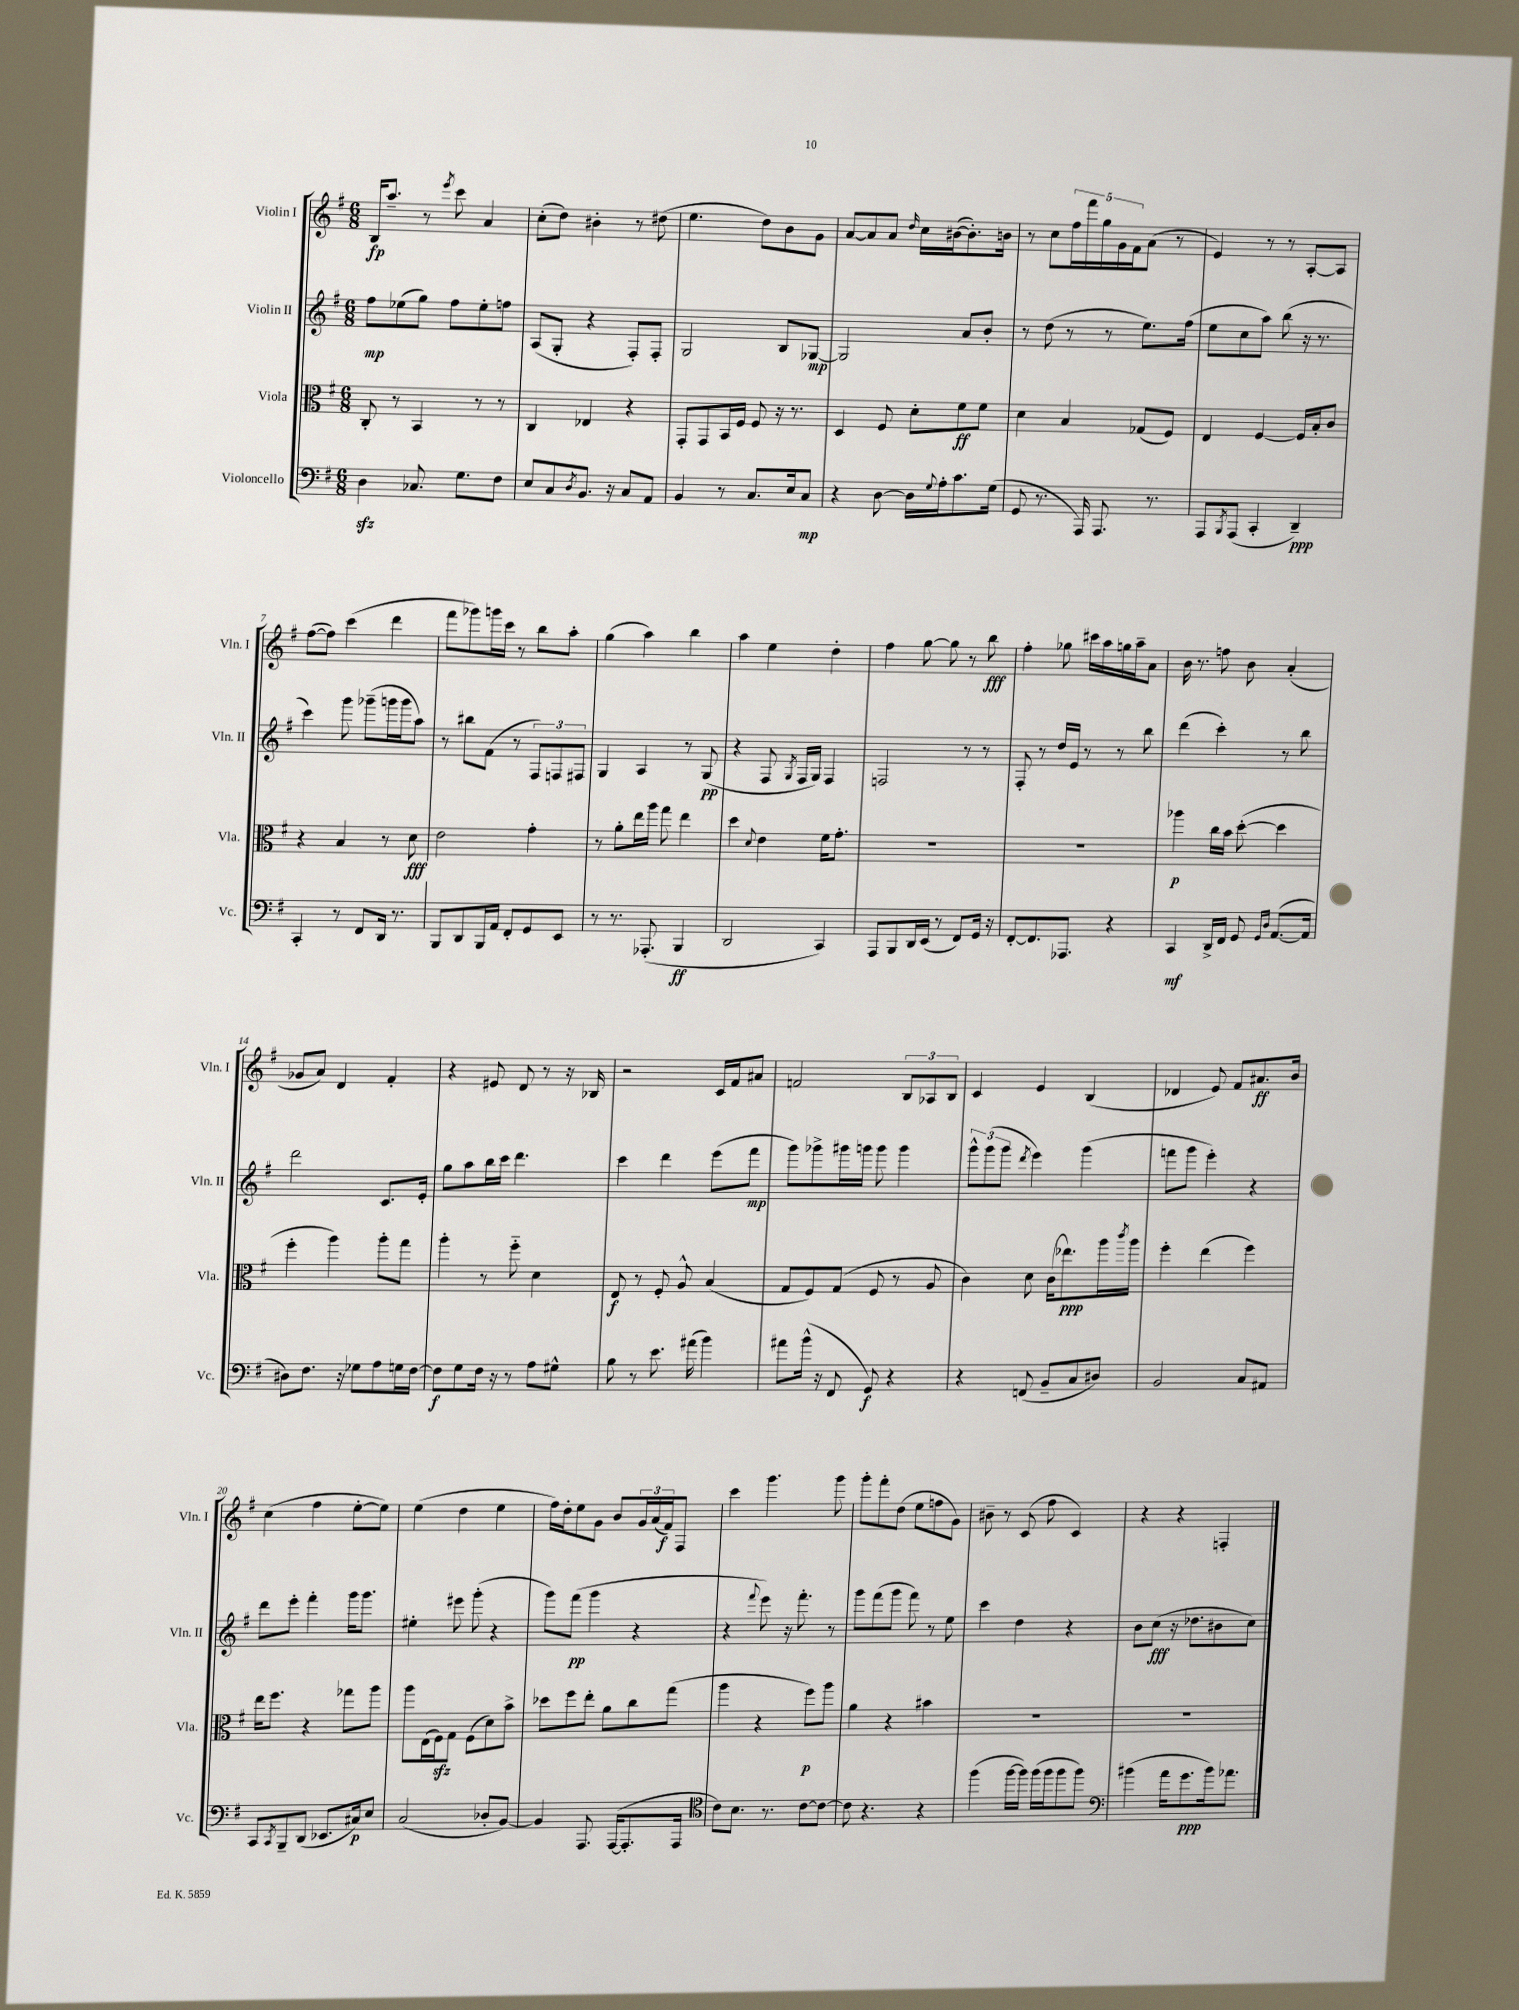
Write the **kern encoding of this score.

**kern	**dynam	**kern	**dynam	**kern	**dynam	**kern	**dynam
*part4	*part4	*part3	*part3	*part2	*part2	*part1	*part1
*staff4	*staff4	*staff3	*staff3	*staff2	*staff2	*staff1	*staff1
*I"Violoncello	*	*I"Viola	*	*I"Violin II	*	*I"Violin I	*
*I'Vc.	*	*I'Vla.	*	*I'Vln. II	*	*I'Vln. I	*
*clefF4	*	*clefC3	*	*clefG2	*	*clefG2	*
*k[f#]	*	*k[f#]	*	*k[f#]	*	*k[f#]	*
*M6/8	*	*M6/8	*	*M6/8	*	*M6/8	*
=1	=1	=1	=1	=1	=1	=1	=1
4Dzz\	.	8C'/	.	8ff#\L	mp	16B/KL	fp
.	.	.	.	.	.	8.aa~/J	.
.	.	8r	.	(8ee-X\	.	.	.
8.C-X/	.	4BB/	.	8gg\J)	.	8r	.
.	.	.	.	.	.	8qeee/	.
.	.	.	.	8ff#\L	.	8ccc\	.
8.G\L	.	.	.	.	.	.	.
.	.	8r	.	8ee-'\	.	4a/	.
8F#\J	.	8r	.	8ffn\J	.	.	.
=2	=2	=2	=2	=2	=2	=2	=2
8E/L	.	4C/	.	(8A/L	.	(8cc'\L	.
8C/	.	.	.	8G'/J	.	8dd\J)	.
8qD/	.	.	.	.	.	.	.
8.BB/J	.	4E-X/	.	4r	.	4b#X'\	.
16r	.	.	.	.	.	.	.
8C/L	.	4r	.	8F#'/L)	.	8r	.
8AA/J	.	.	.	8F#'/J	.	(8dd#X\	.
=3	=3	=3	=3	=3	=3	=3	=3
4BB/	.	8GG'/L	.	2G/	.	4.ee\	.
.	.	8GG/	.	.	.	.	.
8r	.	16BB/L	.	.	.	.	.
.	.	16F#/JJ	.	.	.	.	.
8.C/L	.	8F#/	.	.	.	8dd\L)	.
.	.	16r	.	8B/L	.	8b\	.
16E/k	.	8.r	.	.	.	.	.
8C/J	mp	.	.	[8G-X/J	mp	8g\J	.
=4	=4	=4	=4	=4	=4	=4	=4
4r	.	4D/	.	2G-/]	.	[8a/L	.
.	.	.	.	.	.	8a/]	.
[8D\	.	8F#/	.	.	.	8a/J	.
.	.	.	.	.	.	16qqdd/	.
16D\LL]	.	8d'\L	.	.	.	16cc\LL	.
8qqG/	.	.	.	.	.	.	.
16A'\J	.	.	.	.	.	([16b#X\J	.
8.c\	.	8f#\	ff	8a/L	.	8.b#'\])	.
.	.	8f#\J	.	8b'/J	.	.	.
(16G\Jk	.	.	.	.	.	16bn\Jk	.
=5	=5	=5	=5	=5	=5	=5	=5
8GG/	.	4d\	.	8r	.	8r	.
8.r	.	.	.	(8dd\	.	8cc\L	.
.	.	4B/	.	8r	.	20ff#\L	.
.	.	.	.	.	.	20fff#\	.
16AAA/)	.	.	.	.	.	.	.
.	.	.	.	.	.	20gg\	.
8.AAA/	.	.	.	8r	.	.	.
.	.	.	.	.	.	20g\	.
.	.	.	.	.	.	20f#\J	.
.	.	(8G-X/L	.	8.ee\L)	.	(8a\J	.
8.r	.	.	.	.	.	.	.
.	.	8F#/J)	.	.	.	8r	.
.	.	.	.	(16ff#\Jk	.	.	.
=6	=6	=6	=6	=6	=6	=6	=6
8AAA/L	.	4E/	.	8ee\L	.	4e/)	.
8qBBB/	.	.	.	.	.	.	.
(8AAA/J	.	.	.	8cc\	.	.	.
4CC'/	.	[4F#/	.	8aa\J)	.	8r	.
.	.	.	.	(8bb\	.	8r	.
4DD~/)	ppp	16F#/LL]	.	16r	.	[8A'/L	.
.	.	16B'/J	.	8.r	.	.	.
.	.	8c/J	.	.	.	8A/J]	.
!!LO:LB:g=z
=7	=7	=7	=7	=7	=7	=7	=7
4CC'/	.	4r	.	4ccc\)	.	([8ff#\L	.
.	.	.	.	.	.	8ff#\J])	.
8r	.	4B/	.	8ggg\	.	(4ccc\	.
8FF#/L	.	.	.	(8ggg-X~\L	.	.	.
16DD/Jk	.	8r	.	16gggn\L	.	4ddd\	.
8.r	.	.	.	16ggg\J	.	.	.
.	.	8d\	fff	8aa\J)	.	.	.
=8	=8	=8	=8	=8	=8	=8	=8
8BBB/L	.	2e\	.	8r	.	8fff#\L	.
8DD/	.	.	.	8bb#X\L	.	8ggg-X\)	.
16BBB/L	.	.	.	(8f#\J	.	16gggn\L	.
16AA/JJ	.	.	.	.	.	16ccc\JJ	.
8FF#'/L	.	.	.	8r	.	8r	.
8GG/	.	4g'\	.	12F#/L)	.	8bb\L	.
.	.	.	.	12Fn/	.	.	.
8EE/J	.	.	.	.	.	8aa'\J	.
.	.	.	.	12F#X/J	.	.	.
=9	=9	=9	=9	=9	=9	=9	=9
8r	.	8r	.	4G/	.	(4gg\	.
8.r	.	8a'\L	.	.	.	.	.
.	.	16ee\L	.	4A/	.	4aa\)	.
(8.AAA-X'/	.	16aa\JJ	.	.	.	.	.
.	.	8gg\	.	.	.	.	.
4BBB/	ff	4ee\	.	8r	.	4bb\	.
.	.	.	.	(8G/	pp	.	.
=10	=10	=10	=10	=10	=10	=10	=10
2DD/	.	4dd\	.	4r	.	4aa\	.
.	.	8qqd/	.	.	.	.	.
.	.	4e\	.	8F#/	.	4ee\	.
.	.	.	.	8qG/	.	.	.
.	.	.	.	16F#/LL	.	.	.
.	.	.	.	16G/JJ)	.	.	.
4CC/)	.	16f#\KL	.	4F#/	.	4dd'\	.
.	.	8.g'\J	.	.	.	.	.
=11	=11	=11	=11	=11	=11	=11	=11
8AAA/L	.	2.r	.	2Fn/	.	4ff#\	.
8BBB/	.	.	.	.	.	.	.
16DD/L	.	.	.	.	.	[8gg\	.
(16EE/JJ	.	.	.	.	.	.	.
8r	.	.	.	.	.	8gg\]	.
8FF#/L)	.	.	.	8r	.	8r	.
16GG/Jk	.	.	.	8r	.	8bb\	fff
16r	.	.	.	.	.	.	.
=12	=12	=12	=12	=12	=12	=12	=12
[8FF#'/L	.	2.r	.	8F#'/	.	4ff#'\	.
8.FF#/]	.	.	.	8r	.	.	.
.	.	.	.	16dd/LL	.	8gg-X\	.
8.AAA-X/J	.	.	.	16e/JJ	.	.	.
.	.	.	.	8r	.	16ccc#X\LL	.
.	.	.	.	.	.	16aa\	.
4r	.	.	.	8r	.	16ggn\	.
.	.	.	.	.	.	16aa~\J	.
.	.	.	.	8bb\	.	8a\J	.
=13	=13	=13	=13	=13	=13	=13	=13
4CC/	mf	4aa-X\	p	(4ddd\	.	16b\	.
.	.	.	.	.	.	8.r	.
16DD^/LL	.	16cc\LL	.	4ccc'\)	.	8ffn\	.
16FF#/JJ	.	16b\JJ	.	.	.	.	.
8GG/	.	([8dd'\	.	.	.	8b\	.
16qqGG/LL	.	.	.	.	.	.	.
16qqD/JJ	.	.	.	.	.	.	.
([8.AA/L	.	4dd\]	.	8r	.	(4a'/	.
.	.	.	.	8bb\	.	.	.
16AA/Jk]	.	.	.	.	.	.	.
!!LO:LB:g=z
=14	=14	=14	=14	=14	=14	=14	=14
8D#X\L)	.	4ff#'\	.	2ddd\	.	8g-X/L	.
8.F#\J	.	.	.	.	.	8a/J)	.
.	.	4aa\)	.	.	.	4d/	.
16r	.	.	.	.	.	.	.
8G-X\L	.	.	.	.	.	.	.
8A\	.	8aa'\L	.	8.c/L	.	4f#'/	.
16Gn\L	.	8gg\J	.	.	.	.	.
[16F#\JJ	.	.	.	16e'/Jk	.	.	.
=15	=15	=15	=15	=15	=15	=15	=15
8F#\L]	f	4aa'\	.	8gg\L	.	4r	.
8G\	.	.	.	8aa\	.	.	.
16F#\Jk	.	8r	.	16bb\L	.	8e#X/	.
16r	.	.	.	16ccc\JJ	.	.	.
8r	.	8ff#\	.	4.ddd\	.	8d/	.
8A\L	.	4d\	.	.	.	8r	.
8G#X^^\J	.	.	.	.	.	16r	.
.	.	.	.	.	.	16B-X/	.
=16	=16	=16	=16	=16	=16	=16	=16
8B\	.	8E/	f	4ccc\	.	2r	.
8r	.	8r	.	.	.	.	.
8.e\	.	8F#'/	.	4ddd\	.	.	.
.	.	8A^^/	.	.	.	.	.
(16a#X\	.	.	.	.	.	.	.
4b\)	.	(4B/	.	(8eee\L	.	16c/LL	.
.	.	.	.	.	.	16f#/J	.
.	.	.	.	8fff#\J	mp	8a#X/J	.
=17	=17	=17	=17	=17	=17	=17	=17
8a#X\L	.	8G/L	.	8ggg\L)	.	2fn/	.
(16b^^\Jk	.	8F#/)	.	8ggg-X^\	.	.	.
16r	.	.	.	.	.	.	.
8FF#/	.	(8G/J	.	16ggg#X\L	.	.	.
.	.	.	.	16gggn\JJ	.	.	.
8GG/)	f	8F#/	.	8ggg\	.	.	.
4r	.	8r	.	4ggg\	.	12B/L	.
.	.	.	.	.	.	12A-X/	.
.	.	8A/	.	.	.	.	.
.	.	.	.	.	.	12B/J	.
=18	=18	=18	=18	=18	=18	=18	=18
4r	.	4c\)	.	12ggg^^\L	.	4c/	.
.	.	.	.	(12ggg\	.	.	.
.	.	.	.	12ggg\J	.	.	.
.	.	.	.	8qddd/	.	.	.
(8FFn/	.	8d\	.	4eee\)	.	4e/	.
8BB~/L	.	(16c\KL	.	.	.	.	.
.	.	8.ee-X\)	ppp	.	.	.	.
8C/	.	.	.	(4ggg\	.	(4B/	.
8D#X/J)	.	16aa\L	.	.	.	.	.
.	.	8qccc/	.	.	.	.	.
.	.	16aa\JJ	.	.	.	.	.
=19	=19	=19	=19	=19	=19	=19	=19
2BB/	.	4ff#'\	.	8fffn\L	.	4d-X/	.
.	.	.	.	8ggg\J	.	.	.
.	.	(4ee\	.	4eee'\)	.	8e/)	.
.	.	.	.	.	.	8f#/L	.
8C/L	.	4ff#\)	.	4r	.	8.a#X/	ff
8AA#X/J	.	.	.	.	.	.	.
.	.	.	.	.	.	16b/Jk	.
!!LO:LB:g=z
=20	=20	=20	=20	=20	=20	=20	=20
8CC/L	.	16ee\KL	.	8ddd\L	.	(4cc\	.
.	.	8.ff#\J	.	.	.	.	.
8qCC/	.	.	.	.	.	.	.
8BBB~/	.	.	.	8eee'\J	.	.	.
(8DD/J	.	4r	.	4fff#'\	.	4ff#\	.
8.EE-X/L	.	.	.	.	.	.	.
.	.	8gg-X\L	.	16ggg\KL	.	[8ee'\L	.
16C#X/k)	p	.	.	8.ggg\J	.	.	.
8E/J	.	8aa\J	.	.	.	8ee\J])	.
=21	=21	=21	=21	=21	=21	=21	=21
(2C/	.	8aa\L	.	4ee#X'\	.	(4ee\	.
.	.	(16E\L	.	.	.	.	.
.	.	16F#zz\J)	.	.	.	.	.
.	.	8G\J	.	8eee#X\	.	4dd\	.
.	.	(8F#\L	.	(8ggg'\	.	.	.
8D-X'/L	.	8d\)	.	4r	.	4ee\	.
[8BB/J)	.	8b^\J	.	.	.	.	.
=22	=22	=22	=22	=22	=22	=22	=22
4BB/]	.	8dd-X\L	.	8ggg\L)	.	16ff#\LL)	.
.	.	.	.	.	.	16dd'\J	.
.	.	8ff#\	.	(8fff#\J	pp	8ee\	.
8.AAA/	.	8ee'\J	.	4ggg\	.	8g\J	.
.	.	8a\L	.	.	.	8b/L	.
([16AAA/KL	.	.	.	.	.	.	.
8.AAA'/]	.	8cc\	.	4r	.	24g/L	.
.	.	.	.	.	.	(24a/	.
.	.	.	.	.	.	24f#/J)	f
.	.	(8gg\J	.	.	.	8F#/J	.
16AAA/Jk	.	.	.	.	.	.	.
=23	=23	=23	=23	=23	=23	=23	=23
*clefC4	*	*	*	*	*	*	*
8c\L)	.	4aa\	.	4r	.	4ccc\	.
8.B\J	.	.	.	.	.	.	.
.	.	.	.	8qqfff#/	.	.	.
.	.	4r	.	8eee\)	.	4.ggg\	.
8.r	.	.	.	.	.	.	.
.	.	.	.	16r	.	.	.
.	.	.	.	8.fff#'\	.	.	.
[8c\L	.	8ff#\L)	p	.	.	.	.
8c\J_	.	8aa\J	.	8r	.	8ggg\	.
=24	=24	=24	=24	=24	=24	=24	=24
8c\]	.	4a\	.	8ggg\L	.	8ggg'\L	.
4.r	.	.	.	(8fff#\	.	8fff#'\	.
.	.	4r	.	8ggg\J	.	(8dd\J	.
.	.	.	.	8fff#\)	.	8ee\L	.
4r	.	4b#X\	.	8r	.	8ffn\	.
.	.	.	.	8ee\	.	8g\J)	.
=25	=25	=25	=25	=25	=25	=25	=25
(4ff#\	.	2.r	.	4ccc\	.	8b#X~\	.
.	.	.	.	.	.	8r	.
[16ff#\LL	.	.	.	4dd\	.	(8c/	.
16ff#\JJ])	.	.	.	.	.	.	.
(16ff#\LL	.	.	.	.	.	8ff#\	.
16ff#\J	.	.	.	.	.	.	.
8ff#\	.	.	.	4r	.	4c/)	.
8ff#\J)	.	.	.	.	.	.	.
=26	=26	=26	=26	=26	=26	=26	=26
*clefF4	*	*	*	*	*	*	*
(4b#X\	.	2.r	.	8b\L	.	4r	.
.	.	.	.	(8cc\J	fff	.	.
16a\KL	.	.	.	16r	.	4r	.
8.g\	ppp	.	.	8.dd-X\L	.	.	.
16b#\k)	.	.	.	8b#X\	.	4Fn'/	.
8.a-X\J	.	.	.	.	.	.	.
.	.	.	.	8cc\J)	.	.	.
==	==	==	==	==	==	==	==
*-	*-	*-	*-	*-	*-	*-	*-
